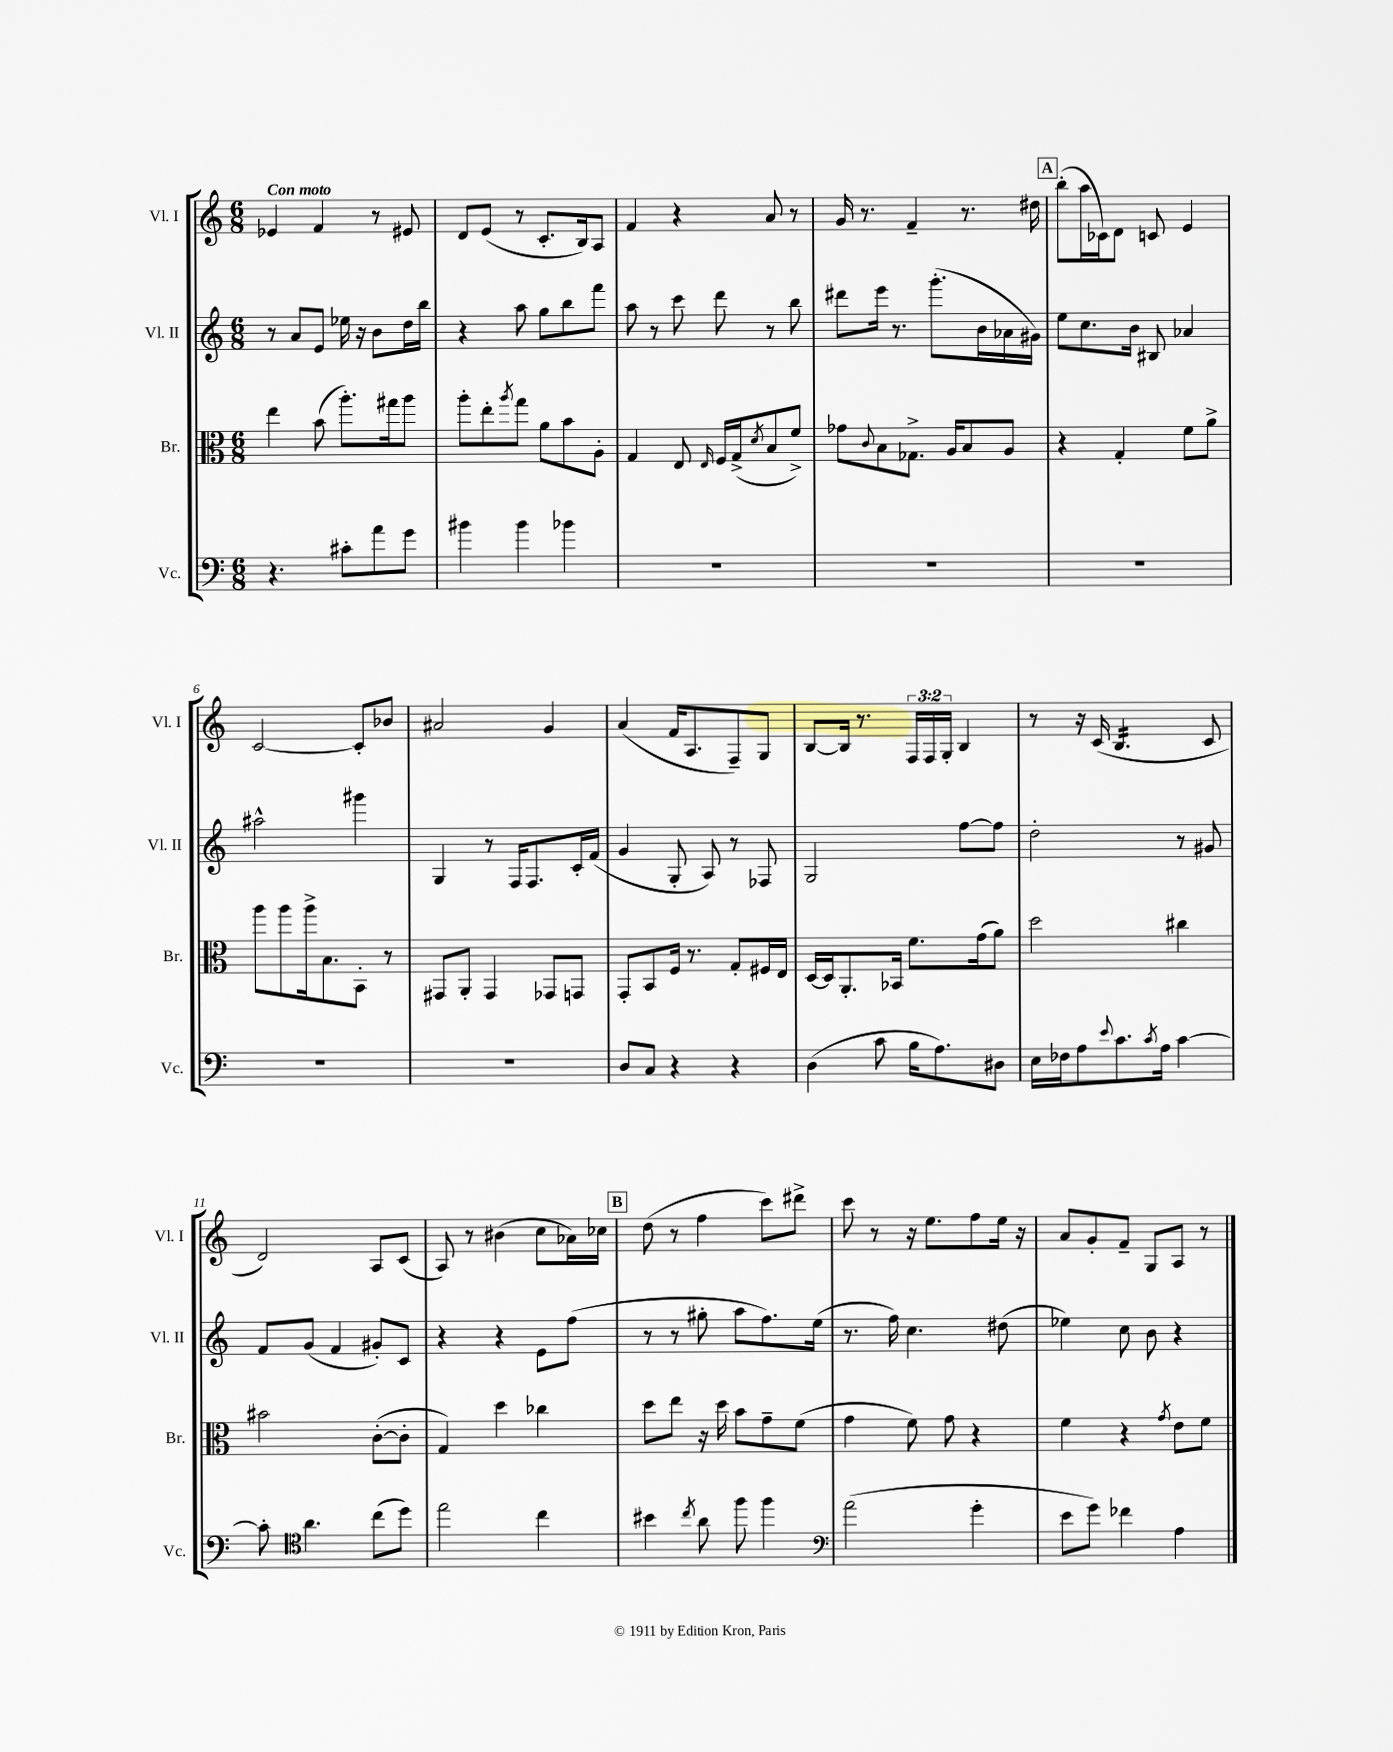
<<
\new StaffGroup <<
\new Staff = "s0" \with { instrumentName = "Vl. I" shortInstrumentName = "Vl. I" } {
    \clef treble \key c \major \numericTimeSignature \time 6/8 \override Staff.TupletNumber.text = #tuplet-number::calc-fraction-text \tempo "Con moto"
    ees'4 f'4 r8 eis'8 |
    d'8 e'8( r8 c'8.-. b16) a8 |
    f'4 r4 a'8 r8 |
    g'16 r8. f'4-- r8. dis''16 |
    \mark \markup { \box "A" } b''8-.( a''16 ces'16) d'8 c'8 e'4 |
    c'2~ c'8-. bes'8 |
    ais'2 g'4 |
    a'4( f'16 a8. f8--) g8 |
    b8~ b16 r8. \tuplet 3/2 { f16 f16 g16-. } b4 |
    r8 r16 c'16( b4.:16 c'8 |
    d'2) a8 c'8( |
    a8) r8 bis'4( c''8 aes'16) ces''16 |
    \mark \markup { \box "B" } d''8( r8 f''4 c'''8) dis'''8-> |
    c'''8 r8 r16 e''8. f''8 e''16 r16 |
    a'8 g'8-. f'8-- g8 a8 r8 \bar "|." |
}
\new Staff = "s1" \with { instrumentName = "Vl. II" shortInstrumentName = "Vl. II" } {
    \clef treble \key c \major \numericTimeSignature \time 6/8
    r8 a'8 e'8 ees''16 r16 b'8 d''16 b''16 |
    r4 a''8 g''8 b''8 f'''8 |
    a''8 r8 c'''8 d'''8 r8 b''8 |
    dis'''8 e'''16 r8. g'''8.-.( b'16 aes'16 gis'16) |
    \mark \markup { \box "A" } e''8 c''8. b'16 bis8 aes'4 |
    ais''2-^ gis'''4 |
    g4 r8 f16 f8. c'16-. f'16( |
    g'4 g8-. a8) r8 fes8 |
    g2 f''8~ f''8 |
    d''2-. r8 gis'8 |
    f'8 g'8( f'4 gis'8-.) c'8 |
    r4 r4 e'8 f''8( |
    \mark \markup { \box "B" } r8 r8 gis''8-. a''8 f''8.) e''16( |
    r8. f''16) c''4. dis''8( |
    ees''4) c''8 b'8 r4 \bar "|." |
}
\new Staff = "s2" \with { instrumentName = "Br." shortInstrumentName = "Br." } {
    \clef alto \key c \major \numericTimeSignature \time 6/8
    e''4 b'8( a''8.-.) gis''16 a''8 |
    a''8-. e''8-. \acciaccatura { a''8 } g''8 a'8 b'8 a8-. |
    g4 e8 \grace { e16 } f16 g16->( \acciaccatura { d'8 } b8 f'8->) |
    ges'8 \appoggiatura { c'8 } b8 ges8.-> a16 b8 a8 |
    \mark \markup { \box "A" } r4 g4-. f'8 a'8-> |
    a''8 a''8 a''16-> b8. b,8-. r8 |
    gis,8 a,8-. gis,4 ges,8 g,8 |
    g,8-. b,8 f16 r8. g8-. fis16 e16 |
    d16~ d16 a,8.-. bes,16 f'8. g'16( a'8) |
    d''2 cis''4 |
    bis'2 c'8~-.( c'8-. |
    g4) d''4 ces''4 |
    \mark \markup { \box "B" } d''8 e''8 r16 d''16 b'8 g'8-- f'8( |
    g'4 f'8) g'8 r4 |
    f'4 r4 \acciaccatura { g'8 } e'8 f'8 \bar "|." |
}
\new Staff = "s3" \with { instrumentName = "Vc." shortInstrumentName = "Vc." } {
    \clef bass \key c \major \numericTimeSignature \time 6/8
    r4. cis'8-. a'8 g'8 |
    bis'4 bis'4 bes'4 |
    R2. |
    R2. |
    \mark \markup { \box "A" } R2. |
    R2. |
    R2. |
    d8 c8 r4 r4 |
    d4( c'8 b16 a8.) dis8 |
    e16 fes16 a8 \appoggiatura { e'8 } c'8. \acciaccatura { c'8 } a16 c'4~ |
    c'8-. \clef tenor a'4. c''8( d''8) |
    e''2 c''4 |
    \mark \markup { \box "B" } bis'4 \acciaccatura { c''8 } a'8 f''8 f''4 |
    \clef bass a'2( g'4-. |
    e'8 g'8) fes'4 a4 \bar "|." |
}
>>
>>
